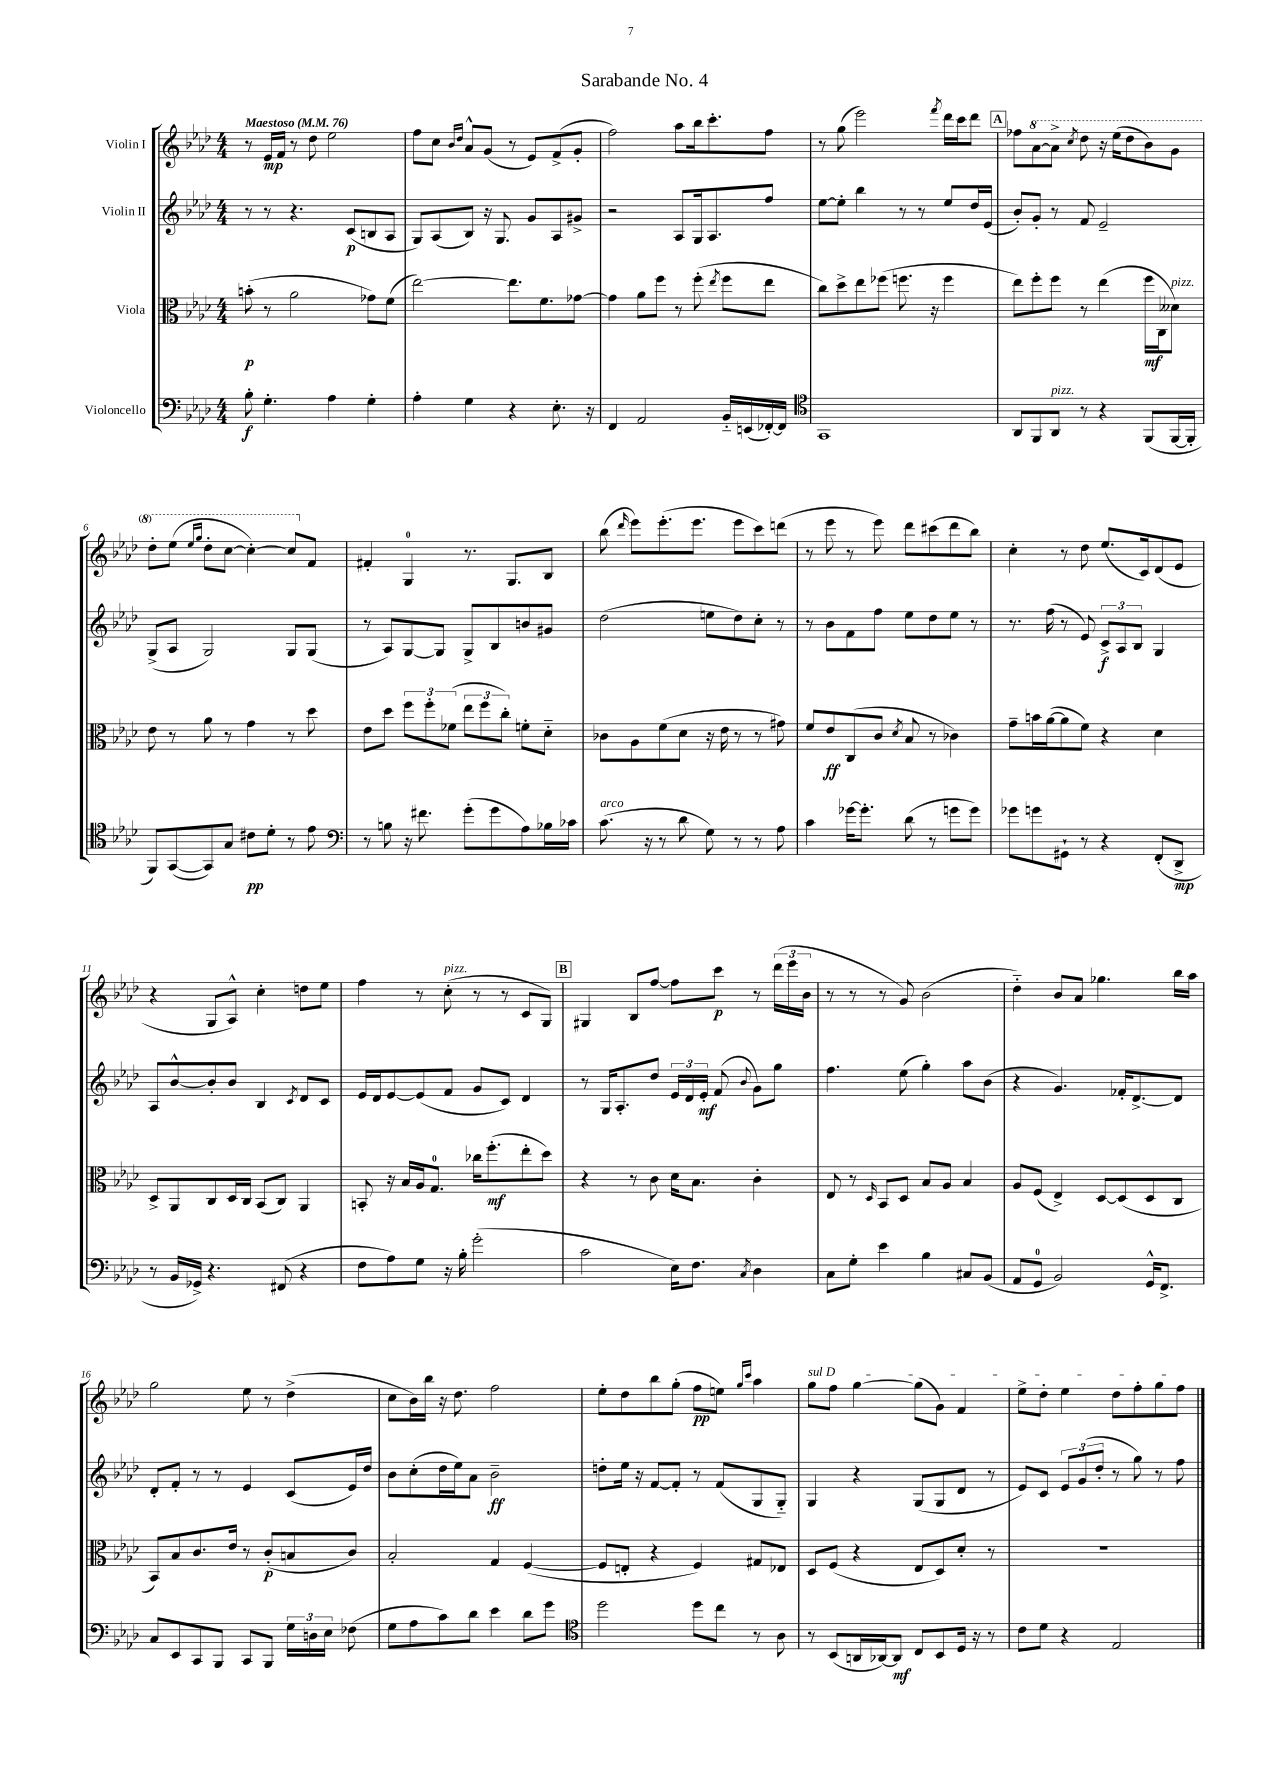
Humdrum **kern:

**kern	**dynam	**kern	**dynam	**kern	**dynam	**kern	**dynam
*part4	*part4	*part3	*part3	*part2	*part2	*part1	*part1
*staff4	*staff4	*staff3	*staff3	*staff2	*staff2	*staff1	*staff1
*I"Violoncello	*	*I"Viola	*	*I"Violin II	*	*I"Violin I	*
*clefF4	*	*clefC3	*	*clefG2	*	*clefG2	*
*k[b-e-a-d-]	*	*k[b-e-a-d-]	*	*k[b-e-a-d-]	*	*k[b-e-a-d-]	*
*M4/4	*	*M4/4	*	*M4/4	*	*M4/4	*
*MM76	*	*MM76	*	*MM76	*	*MM76	*
=1	=1	=1	=1	=1	=1	=1	=1
!	!	!	!	!	!	!LO:TX:a:B:t=Maestoso	!
8B-'\	f	(8bn'\	p	8r	.	8r	.
4.G'\	.	8r	.	8r	.	16e-/LL	mp
.	.	.	.	.	.	16f/JJ	.
.	.	2a-\	.	4.r	.	8r	.
.	.	.	.	.	.	8dd-\	.
4A-\	.	.	.	.	.	2ee-\	.
.	.	.	.	(8c/L	p	.	.
4G'\	.	8g-X\L)	.	8Bn/	.	.	.
.	.	(8f\J	.	8A-/J	.	.	.
=2	=2	=2	=2	=2	=2	=2	=2
4A-'\	.	[2ee-\)	.	8G/L)	.	8ff\L	.
.	.	.	.	(8A-/	.	8cc\J	.
.	.	.	.	.	.	16qqb-/LL	.
.	.	.	.	.	.	16qqdd-/JJ	.
4G\	.	.	.	8B-/J)	.	8a-^^/L	.
.	.	.	.	16r	.	(8g/J	.
.	.	.	.	8.G/	.	.	.
4r	.	8.ee-\L]	.	.	.	8r	.
.	.	.	.	8g/L	.	8e-/L)	.
.	.	8.f\	.	.	.	.	.
8.E-'\	.	.	.	8A-/	.	(8f^/	.
.	.	[8g-X\J	.	8g#X^/J	.	8g'/J	.
16r	.	.	.	.	.	.	.
=3	=3	=3	=3	=3	=3	=3	=3
4FF/	.	4g-\]	.	2r	.	2ff\)	.
2AA-/	.	8a-\L	.	.	.	.	.
.	.	8ff\J	.	.	.	.	.
.	.	8r	.	8A-/L	.	8aa-\L	.
.	.	(8ff'\	.	16G/k	.	16bb-\k	.
.	.	.	.	8.A-/	.	8.ccc'\	.
.	.	8qee-/	.	.	.	.	.
16BB-/LL	.	8ff\L	.	.	.	.	.
(16EEn/	.	.	.	.	.	.	.
[16FF-X'/)	.	8ee-\J	.	8ff/J	.	8ff\J	.
16FF-/JJ]	.	.	.	.	.	.	.
=4	=4	=4	=4	=4	=4	=4	=4
*clefC4	*	*	*	*	*	*	*
1GG	.	8cc\L)	.	[8ee-\L	.	8r	.
.	.	8dd-^\	.	8ee-'\J]	.	(8gg\	.
.	.	8ee-\	.	4bb-\	.	2eee-\)	.
.	.	(8ff-X\J	.	.	.	.	.
.	.	8.ffn\	.	8r	.	.	.
.	.	.	.	8r	.	.	.
.	.	16r	.	.	.	.	.
.	.	.	.	.	.	8qfff/	.
.	.	4ff\	.	8ee-/L	.	16ddd-\LL	.
.	.	.	.	.	.	16ccc\J	.
.	.	.	.	16dd-/L	.	8ddd-\J	.
.	.	.	.	(16e-/JJ	.	.	.
!!LO:REH:place=s1:t=A
=5	=5	=5	=5	=5	=5	=5	=5
8AA-/L	.	8ee-\L)	.	8b-'/L)	.	8ff-X\L	.
*	*	*	*	*	*	*8va	*
8FF/	.	8ff'\	.	8g'/J	.	[8aa-\	.
!LO:TX:a:i:t=pizz.	!	!	!	!	!	!	!
8AA-/J	.	8ff\J	.	8r	.	8aa-^\J]	.
.	.	.	.	.	.	8qccc/	.
8r	.	8r	.	8f/	.	8ddd-\	.
4r	.	(4ee-\	.	2e-~/	.	16r	.
.	.	.	.	.	.	(16eee-\KL	.
.	.	.	.	.	.	8ddd-\	.
(8FF/L	.	16ff\LL	mf	.	.	8bb-\)	.
.	.	16C\J	.	.	.	.	.
!	!	!LO:TX:a:i:t=pizz.	!	!	!	!	!
[16FF/L	.	8d--X\J)	.	.	.	8gg\J	.
16FF'/JJ]	.	.	.	.	.	.	.
!!LO:LB:g=z
=6	=6	=6	=6	=6	=6	=6	=6
8FF/L)	.	8e-\	.	(8G^/L	.	8ddd-'\L	.
([8GG/	.	8r	.	8A-/J	.	(8eee-\J	.
.	.	.	.	.	.	16qqeee-/LL	.
.	.	.	.	.	.	16qqggg/JJ	.
8GG/])	.	8a-\	.	2G/)	.	8ddd-'\L	.
8G/J	.	8r	.	.	.	[8ccc\J	.
8c#X\L	pp	4g\	.	.	.	4ccc'\_)	.
8d-'\J	.	.	.	.	.	.	.
8r	.	8r	.	8G/L	.	8ccc/L]	.
*	*	*	*	*	*	*X8va	*
8e-\	.	8dd-\	.	(8G/J	.	8f/J	.
=7	=7	=7	=7	=7	=7	=7	=7
*clefF4	*	*	*	*	*	*	*
8r	.	8e-\L	.	8r	.	4f#X'/	.
8Bn\	.	8dd-\J	.	8A-/L)	.	.	.
16r	.	12ff\L	.	[8G/	.	4G/	.
8.f#X\	.	.	.	.	.	.	.
.	.	12ff'\	.	.	.	.	.
.	.	.	.	8G/J]	.	.	.
.	.	(12f-X\J	.	.	.	.	.
(8g'\L	.	12ee-\L	.	8G^/L	.	8.r	.
.	.	12ff\	.	.	.	.	.
8g\	.	.	.	8B-/	.	.	.
.	.	12cc'\J)	.	.	.	.	.
.	.	.	.	.	.	8.G/L	.
8A-\)	.	8fn'\L	.	8bn/	.	.	.
16B-X\L	.	8d-\J	.	8g#X/J	.	8B-/J	.
16c-X\JJ	.	.	.	.	.	.	.
=8	=8	=8	=8	=8	=8	=8	=8
!LO:TX:a:i:t=arco	!	!	!	!	!	!	!
(8.c\	.	8c-X\L	.	(2dd-\	.	(8bb-\	.
.	.	.	.	.	.	16qqddd-/	.
.	.	8A-\	.	.	.	8eee-\L)	.
16r	.	.	.	.	.	.	.
8r	.	(8f\	.	.	.	(8.eee-'\	.
8d-\	.	8d-\J	.	.	.	.	.
.	.	.	.	.	.	8.eee-\J	.
8G\)	.	16r	.	8een\L	.	.	.
.	.	16e-\	.	.	.	.	.
8r	.	8r	.	8dd-\)	.	8eee-\L	.
8r	.	8r	.	8cc'\J	.	8ccc\)	.
8A-\	.	8g#X\)	.	8r	.	(8dddn\J	.
=9	=9	=9	=9	=9	=9	=9	=9
4c\	.	8f/L	.	8r	.	8r	.
.	.	8e-/	ff	8b-\L	.	8eee-\	.
[16g-X\KL	.	(8C/	.	8f\	.	8r	.
8.g-'\J]	.	.	.	.	.	.	.
.	.	8c/J	.	8ff\J	.	8eee-\)	.
.	.	8qd-/	.	.	.	.	.
(8d-\	.	8B-/	.	8ee-\L	.	8ddd-\L	.
8r	.	8r	.	8dd-\	.	(8ccc#X\	.
8gn\L	.	4c-X\)	.	8ee-\J	.	8ddd-\	.
8g\J)	.	.	.	8r	.	8bb-\J)	.
=10	=10	=10	=10	=10	=10	=10	=10
8g-X\L	.	8g~\L	.	8.r	.	4cc'\	.
8gn\	.	16bn\L	.	.	.	.	.
.	.	([16a-\J	.	(16ff\	.	.	.
8GG#X`\J	.	8a-\]	.	8r	.	8r	.
8r	.	8f\J)	.	8e-/)	.	8dd-\	.
4r	.	4r	.	12c^/L	f	(8.ee-/L	.
.	.	.	.	12A-/	.	.	.
.	.	.	.	12B-/J	.	.	.
.	.	.	.	.	.	16c/k)	.
(8FF'/L	.	4d-\	.	4G/	.	(8d-/	.
8DD-^/J	mp	.	.	.	.	8e-/J	.
!!LO:LB:g=z
=11	=11	=11	=11	=11	=11	=11	=11
8r	.	8D-^/L	.	8A-/L	.	4r	.
16BB-/LL	.	8AA-/	.	[8b-^^/	.	.	.
16GG-X^/JJ)	.	.	.	.	.	.	.
4.r	.	8C/	.	8b-'/]	.	8G/L	.
.	.	16D-/L	.	8b-/J	.	8A-^^/J)	.
.	.	16C/JJ	.	.	.	.	.
.	.	(8BB-/L	.	4B-/	.	4cc'\	.
(8FF#X/	.	8C/J)	.	.	.	.	.
.	.	.	.	8qc/	.	.	.
4r	.	4AA-/	.	8d-/L	.	8ddn\L	.
.	.	.	.	8c/J	.	8ee-\J	.
=12	=12	=12	=12	=12	=12	=12	=12
8F\L	.	8BBn'/	.	16e-/LL	.	4ff\	.
.	.	.	.	16d-/J	.	.	.
8A-\)	.	16r	.	[8e-/	.	.	.
.	.	16B-/LL	.	.	.	.	.
8G\J	.	16A-/J	.	(8e-/]	.	8r	.
.	.	8.G/J	.	.	.	.	.
!	!	!	!	!	!	!LO:TX:a:i:t=pizz.	!
16r	.	.	.	8f/J	.	(8cc'\	.
16B-'\	.	.	.	.	.	.	.
(2g'\	.	16cc-X\KL	.	8g/L	.	8r	.
.	.	(8.ff'\	mf	.	.	.	.
.	.	.	.	8c/J)	.	8r	.
.	.	8ee-'\	.	4d-/	.	8c/L	.
.	.	8dd-\J)	.	.	.	8G/J)	.
!!LO:REH:place=s1:t=B
=13	=13	=13	=13	=13	=13	=13	=13
2c\	.	4r	.	8r	.	4G#X/	.
.	.	.	.	16G/KL	.	.	.
.	.	.	.	8.A-'/	.	.	.
.	.	8r	.	.	.	8B-/L	.
.	.	8c\	.	8dd-/J	.	[8ff/J	.
16E-\KL)	.	16d-\KL	.	24e-/LL	.	8ff\L]	.
.	.	.	.	24d-/	.	.	.
8.F\J	.	8.B-\J	.	.	.	.	.
.	.	.	.	24e-'/JJ	mf	.	.
.	.	.	.	(8f/	.	8ccc\J	p
8qC/	.	.	.	8qqb-/	.	.	.
4D-\	.	4c'\	.	8g\L)	.	8r	.
.	.	.	.	8gg\J	.	(24ddd-\LL	.
.	.	.	.	.	.	24eee-\	.
.	.	.	.	.	.	24b-\JJ	.
=14	=14	=14	=14	=14	=14	=14	=14
8C\L	.	8E-/	.	4.ff\	.	8r	.
8G'\J	.	8r	.	.	.	8r	.
.	.	16qqD-/	.	.	.	.	.
4e-\	.	8BB-/L	.	.	.	8r	.
.	.	8D-/J	.	(8ee-\	.	8g/)	.
4B-\	.	8B-/L	.	4gg'\)	.	(2b-\	.
.	.	8A-/J	.	.	.	.	.
8C#X/L	.	4B-/	.	8aa-\L	.	.	.
(8BB-/J	.	.	.	(8b-\J	.	.	.
=15	=15	=15	=15	=15	=15	=15	=15
8AA-/L	.	8A-/L	.	4r	.	4dd-\)	.
8GG/J	.	(8F/J	.	.	.	.	.
2BB-/)	.	4E-^/)	.	4.g/)	.	8b-/L	.
.	.	.	.	.	.	8a-/J	.
.	.	[8D-/L	.	.	.	4.gg-X\	.
.	.	(8D-/]	.	16f-X'/KL	.	.	.
.	.	.	.	[8.d-^/	.	.	.
16GG^^/KL	.	8D-/	.	.	.	.	.
8.FF^/J	.	.	.	.	.	.	.
.	.	8C/J	.	8d-/J]	.	16bb-\LL	.
.	.	.	.	.	.	16aa-\JJ	.
!!LO:LB:g=z
=16	=16	=16	=16	=16	=16	=16	=16
8C/L	.	8BB-/L)	.	8d-'/L	.	2gg\	.
8EE-/	.	8B-/	.	8f'/J	.	.	.
8CC/	.	8.c/	.	8r	.	.	.
8BBB-/J	.	.	.	8r	.	.	.
.	.	16e-/Jk	.	.	.	.	.
8CC/L	.	8r	.	4e-/	.	8ee-\	.
8BBB-/J	.	(8c'/L	p	.	.	8r	.
24G\LL	.	8Bn/	.	(8c/L	.	(4dd-^\	.
24Dn\	.	.	.	.	.	.	.
24E-\JJ	.	.	.	.	.	.	.
(8F-X\	.	8c/J)	.	16e-/L)	.	.	.
.	.	.	.	16dd-/JJ	.	.	.
=17	=17	=17	=17	=17	=17	=17	=17
8G\L	.	2B-'/	.	8b-\L	.	8cc\L	.
8A-\	.	.	.	(8cc'\	.	16b-\L)	.
.	.	.	.	.	.	16bb-\JJ	.
8c\)	.	.	.	16dd-\L	.	16r	.
.	.	.	.	16ee-\J)	.	8.dd-\	.
8d-\J	.	.	.	8a-\J	.	.	.
4e-\	.	4G/	.	2b-~\	ff	2ff\	.
8d-\L	.	([4F/	.	.	.	.	.
8g\J	.	.	.	.	.	.	.
=18	=18	=18	=18	=18	=18	=18	=18
*clefC4	*	*	*	*	*	*	*
2dd-\	.	8F/L]	.	8ddn'\L	.	8ee-'\L	.
.	.	8En'/J	.	16ee-\Jk	.	8dd-\	.
.	.	.	.	16r	.	.	.
.	.	4r	.	[8f/L	.	8bb-\	.
.	.	.	.	8f'/J]	.	(8gg'\J	.
8dd-\L	.	4F/)	.	8r	.	8ff\L	pp
8cc\J	.	.	.	(8f/L	.	8een\J)	.
.	.	.	.	.	.	16qqgg/LL	.
.	.	.	.	.	.	16qqccc/JJ	.
8r	.	8G#X/L	.	8G/	.	4aa-\	.
8A-\	.	8E-X/J	.	8G/J)	.	.	.
=19	=19	=19	=19	=19	=19	=19	=19
!	!	!	!	!	!	!LO:TX:a:i:t=sul D	!
8r	.	8D-/L	.	4G/	.	8gg\L	.
(8BB-/L	.	(8F/J	.	.	.	8ff\J	.
16AAn/L	.	4r	.	4r	.	[4gg\	.
[16AA-X/J)	.	.	.	.	.	.	.
8AA-/J]	mf	.	.	.	.	.	.
8C/L	.	8E-/L	.	(8G/L	.	(8gg\L]	.
8BB-/	.	8D-/)	.	8G/	.	8g\J)	.
16D-/Jk	.	8d-'/J	.	8d-/J	.	4f/	.
16r	.	.	.	.	.	.	.
8r	.	8r	.	8r	.	.	.
=20	=20	=20	=20	=20	=20	=20	=20
8c\L	.	1r	.	8e-/L)	.	8ee-^\L	.
8d-\J	.	.	.	8c/J	.	8dd-'\J	.
4r	.	.	.	12e-/L	.	4ee-\	.
.	.	.	.	(12g/	.	.	.
.	.	.	.	12dd-'/J	.	.	.
2E-/	.	.	.	8r	.	8dd-\L	.
.	.	.	.	8gg\)	.	8ff'\	.
.	.	.	.	8r	.	8gg\	.
.	.	.	.	8ff\	.	8ff\J	.
==	==	==	==	==	==	==	==
*-	*-	*-	*-	*-	*-	*-	*-
